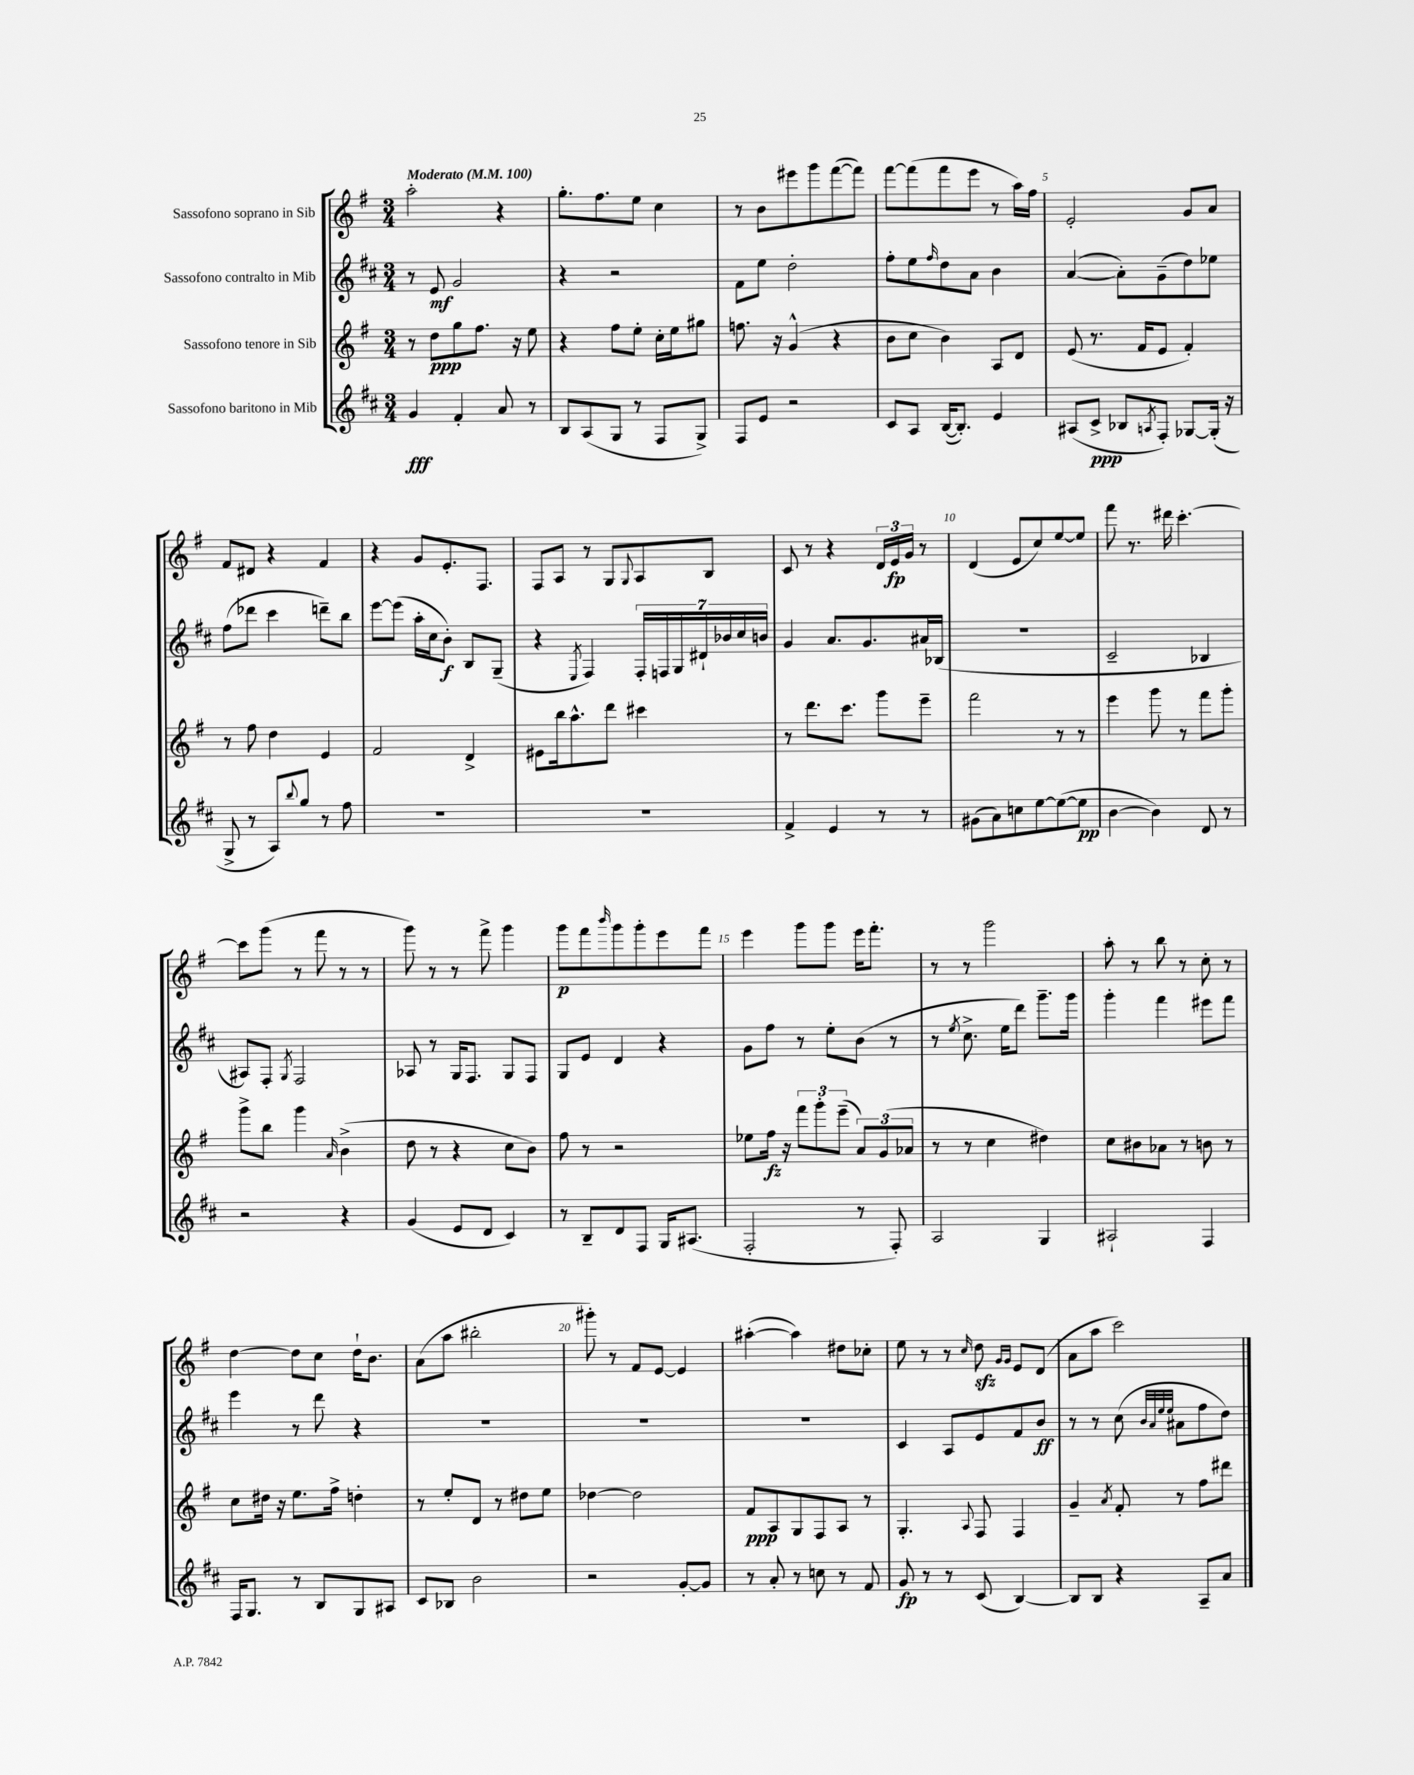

**kern	**kern	**kern	**kern
*staff4	*staff3	*staff2	*staff1
*clefG2	*clefG2	*clefG2	*clefG2
*k[f#c#]	*k[f#]	*k[f#c#]	*k[f#]
*M3/4	*M3/4	*M3/4	*M3/4
*MM100	*MM100	*MM100	*MM100
4g/	8r	8r	2aa'\
.	8dd\L	8e/	.
4f#'/	8gg\	2g/	.
.	8.ff#\J	.	.
8a/	.	.	4r
.	16r	.	.
8r	8ee\	.	.
=	=	=	=
8B/L	4r	4r	8.gg'\L
(8A/	.	.	.
.	.	.	8.ff#\
8G/J	8ff#\L	2r	.
8r	8ee'\J	.	8ee\J
8F#/L	16cc'\LL	.	4cc\
.	16ee\J	.	.
8G^/J)	8gg#\J	.	.
=	=	=	=
8F#/L	8.ff\	8f#\L	8r
8e/J	.	8ee\J	8b\L
.	16r	.	.
2r	(4g^^/	2dd'\	8eee#\
.	.	.	8ggg\
.	4r	.	([8fff#\
.	.	.	8fff#\]J)
=	=	=	=
8c#/L	8b\L	8ff#'\L	[8fff#\L
8A/J	8cc\J	8ee\	(8fff#\]
.	.	16qqff#/	.
([16B/LK	4b\)	8dd\	8fff#\
8.B'/]J)	.	.	.
.	.	8a\J	8eee\J
4e/	8A/L	4b\	8r
.	8d/J	.	16aa\LL)
.	.	.	16ff#\JJ
=	=	=	=
(8A#/L	(8e/	([4a/	2e'/
8c#^/J	8.r	.	.
8B-/L	.	8a'\]L)	.
.	16f#/LK	.	.
8qA/	.	.	.
8F#'/J)	8e/J	(8g~\	.
[8G-/L	4f#'/)	8dd\)	8g/L
(16G-'/]Jk	.	8ee-\J	8a/J
16r	.	.	.
=	=	=	=
8G^/	8r	(8ff#\L	8f#/L
8r	8ff#\	8ddd-\J	8d#/J
8A/L)	4dd\	4ccc#\	4r
8qqbb/	.	.	.
8gg/J	.	.	.
8r	4e/	8ddd~\L)	4f#/
8ff#\	.	8bb\J	.
=	=	=	=
2.r	2f#/	[8eee\L	4r
.	.	(8eee\]J	.
.	.	16aa'\LL	8g/L
.	.	16cc#\J	.
.	.	8b'\J)	8.e'/
.	4d^/	8B/L	.
.	.	.	8.F#/J
.	.	(8G~/J	.
=	=	=	=
2.r	8e#\L	4r	8F#/L
.	16bb\k	.	8A/J
.	8.aa^^\	.	.
.	.	8qE/	.
.	.	4F#/)	8r
.	8ddd\J	.	8G/L
.	.	.	8qqG/
.	4ccc#\	28F#'/LL	8A/
.	.	28F/	.
.	.	28G/	.
.	.	28d#`/	.
.	.	.	8B/J
.	.	28b-/	.
.	.	28cc#/	.
.	.	28b/JJ	.
=	=	=	=
4f#^/	8r	4g/	8c/
.	8.ddd\L	.	8r
4e/	.	8.a/L	4r
.	8.ccc\J	.	.
.	.	8.g/	.
8r	8ggg\L	.	24d/LL
.	.	.	24e/
.	.	.	24g/JJ
8r	8eee~\J	16a#/L	8r
.	.	(16B-/JJ	.
=	=	=	=
(8g#\L	2fff#\	2.r	(4d/
8a\)	.	.	.
8cc\	.	.	8e/L
[8ee\	.	.	8cc/)
(8ee\_	8r	.	[8ee/
8ee\]J	8r	.	8ee/]J
=	=	=	=
[4b\	4eee\	2c#~/	8fff#\
.	.	.	8.r
4b\])	8ggg\	.	.
.	.	.	16ddd#\
.	8r	.	[4.ccc'\
8d/	8fff#\L	4B-/	.
8r	8ggg'\J	.	.
=	=	=	=
2r	8ggg^\L	8A#/L)	8ccc\]L
.	8bb\J	8F#'/J	(8ggg\J
.	.	8qG/	.
.	4ggg\	2F#/	8r
.	.	.	8fff#\
.	16qqa/	.	.
4r	(4b^\	.	8r
.	.	.	8r
=	=	=	=
(4g/	8dd\	8A-/	8ggg\)
.	8r	8r	8r
8e/L	4r	16G/LK	8r
.	.	8.F#/J	.
8d/J	.	.	8fff#^\
4c#/)	8cc\L	8G/L	4ggg\
.	8b\J)	8F#/J	.
=	=	=	=
8r	8ff#\	8G/L	8ggg\L
8B~/L	8r	8e/J	8fff#\
.	.	.	16qqbbb/
8d/	2r	4d/	8ggg\
8F#/J	.	.	8ggg'\
16G/LK	.	4r	8eee\
(8.A#/J	.	.	.
.	.	.	8fff#\J
=	=	=	=
2F#'/	8ee-\L	8g\L	4eee\
.	16ff#\Jk	8ff#\J	.
.	16r	.	.
.	12fff#\L	8r	8ggg\L
.	12ggg'\	.	.
.	.	8ee'\L	8ggg\J
.	(12eee~\J	.	.
8r	12a/L)	(8b\J	16eee\LK
.	.	.	8.fff#'\J
.	(12g/	.	.
8F#'/)	.	8r	.
.	12a-/J	.	.
=	=	=	=
2A/	8r	8r	8r
.	.	8qee/	.
.	8r	8.cc#^\	8r
.	4cc\	.	2ggg\
.	.	16ee\LK	.
.	.	8ddd\J)	.
4G/	4dd#\)	8.ggg~\L	.
.	.	16ggg\Jk	.
=	=	=	=
2A#`/	8cc\L	4ggg'\	8aa'\
.	8b#\	.	8r
.	8a-\J	4fff#\	8bb\
.	8r	.	8r
4F#/	8b\	8eee#\L	8cc'\
.	8r	8fff#\J	8r
=	=	=	=
16F#/LK	8cc\L	4eee\	[4dd\
8.G/J	.	.	.
.	16dd#\Jk	.	.
.	16r	.	.
8r	8.ee\L	8r	8dd\]L
8B/L	.	8ddd\	8cc\J
.	16ff#^\Jk	.	.
8G/	4dd'\	4r	16dd`\LK
.	.	.	8.b\J
8A#/J	.	.	.
=	=	=	=
8c#/L	8r	2.r	(8a\L
8B-/J	8ee'/L	.	8aa\J
2b\	8d/J	.	2bb#'\
.	8r	.	.
.	8dd#\L	.	.
.	8ee\J	.	.
=	=	=	=
2r	[4dd-\	2.r	8ggg#'\)
.	.	.	8r
.	2dd-\]	.	8f#/L
.	.	.	[8e/J
[8g'/L	.	.	4e/]
8g/]J	.	.	.
=	=	=	=
8r	8f#/L	2.r	([4aa#'\
8a'/	8A/	.	.
8r	8G/	.	4aa#\])
8cc\	8F#/	.	.
8r	8A/J	.	8dd#\L
8f#/	8r	.	8cc-'\J
=	=	=	=
8g/	4.G'/	4c#/	8ee\
8r	.	.	8r
8r	.	8A/L	8r
.	8qqA/	.	16qqcc/
(8c#/	8F#/	8e/	8dd\
.	.	.	16qqg/LL
.	.	.	16qqg/JJ
[4B/)	4F#/	8f#/	8e/L
.	.	8b/J	(8d/J
=	=	=	=
8B/]L	4g~/	8r	8a\L
8B/J	.	8r	8aa\J
.	8qa/	.	.
4r	8f#'/	(8cc#\	2ccc\)
.	.	32qqb/LLL	.
.	.	32qqa/	.
.	.	32qqee/	.
.	.	32qqee/JJJ	.
.	8r	8a#\L	.
8A~/L	8ff#\L	8ff#\	.
8a/J	8ddd#\J	8dd\J)	.
==	==	==	==
*-	*-	*-	*-
